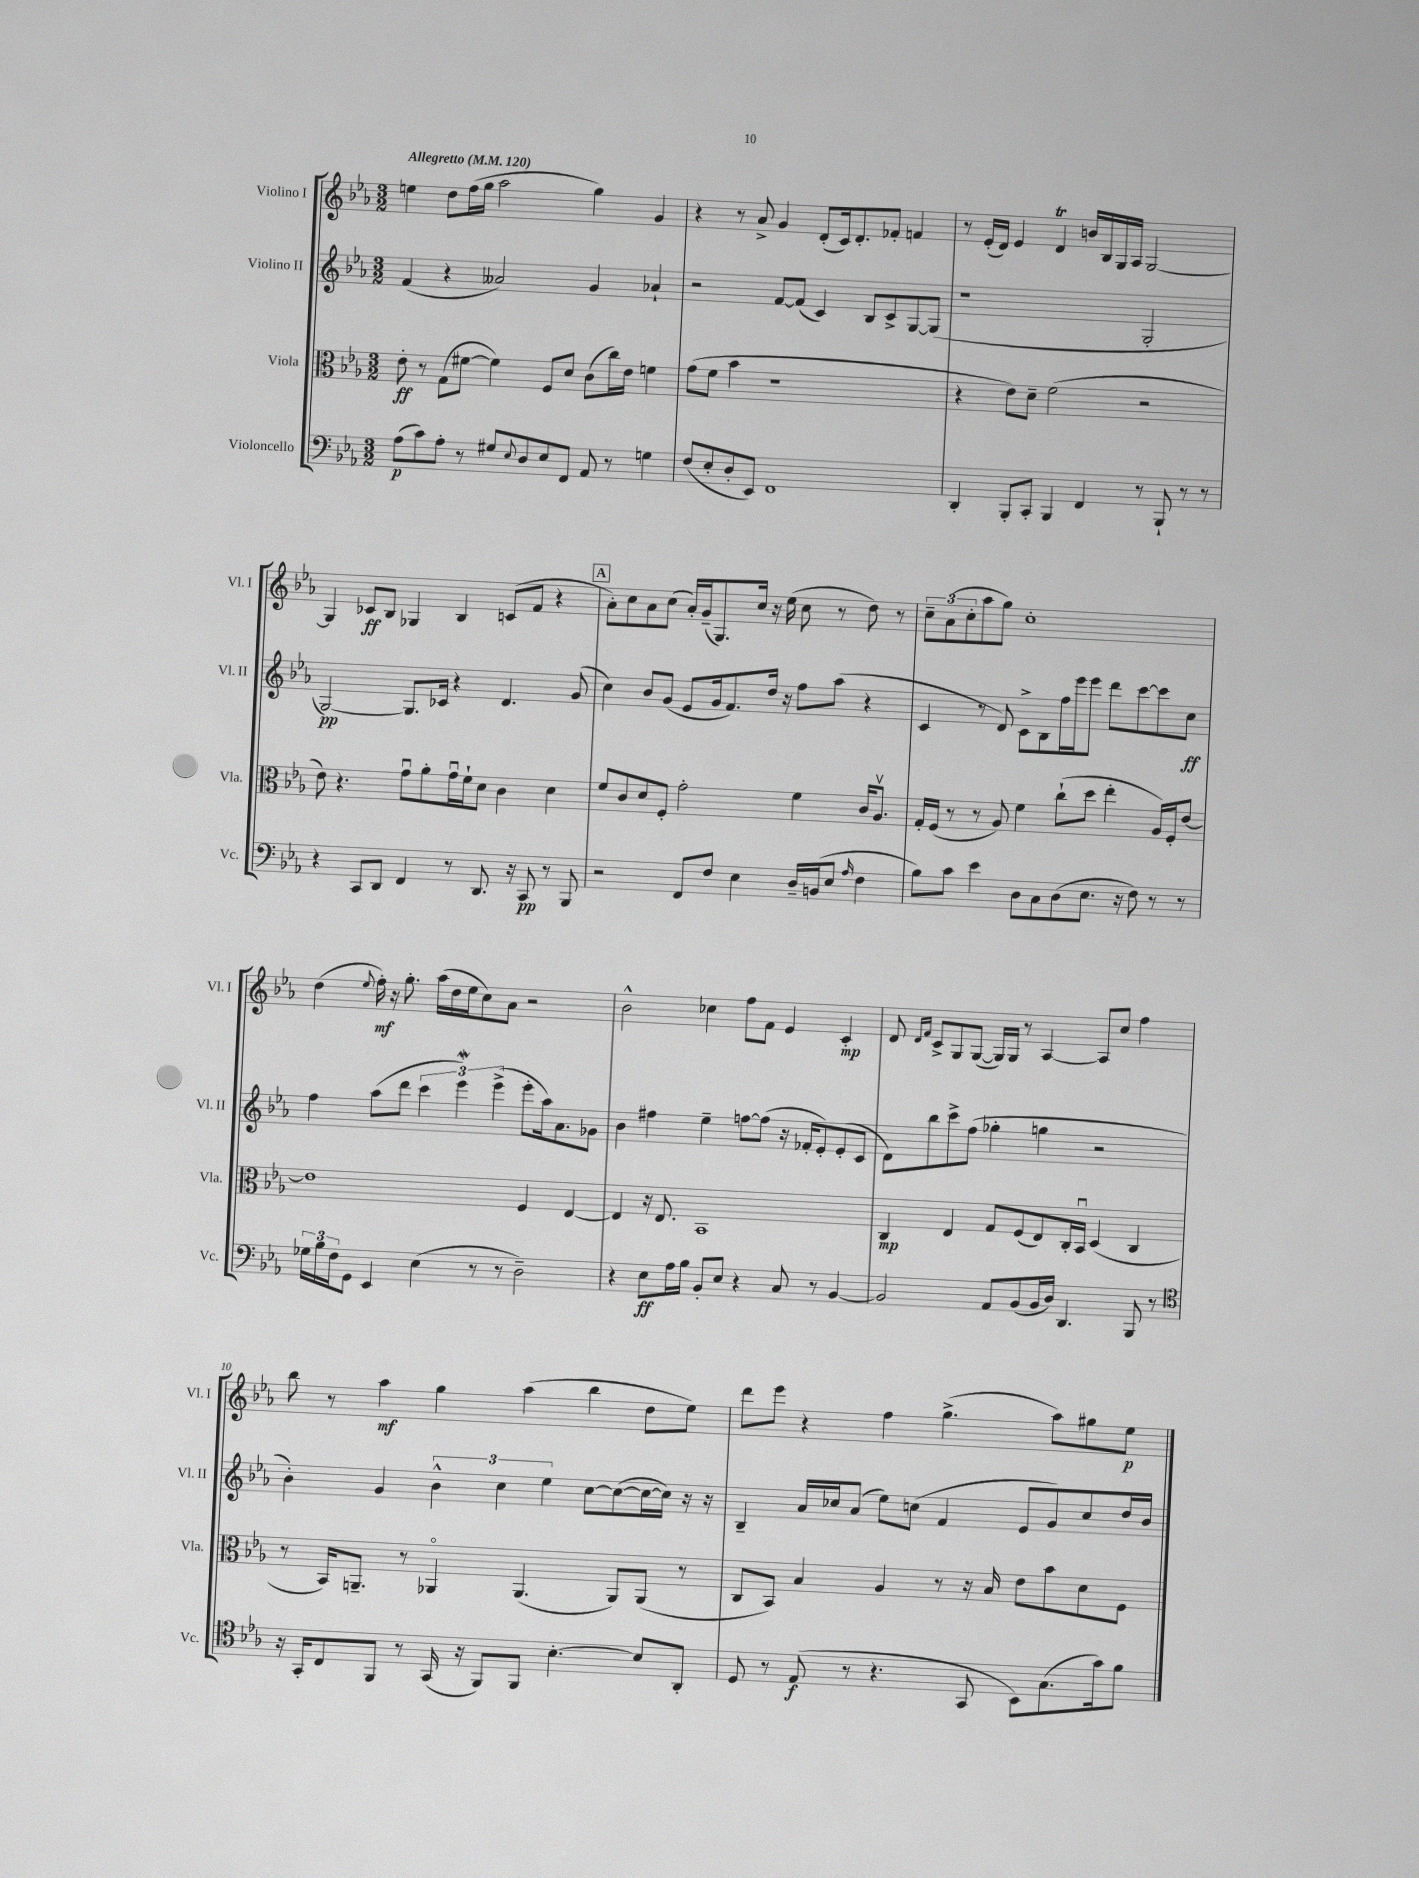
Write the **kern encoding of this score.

**kern	**kern	**kern	**kern
*staff4	*staff3	*staff2	*staff1
*clefF4	*clefC3	*clefG2	*clefG2
*k[b-e-a-]	*k[b-e-a-]	*k[b-e-a-]	*k[b-e-a-]
*M3/2	*M3/2	*M3/2	*M3/2
*MM120	*MM120	*MM120	*MM120
(8A-\L	8e-'\	(4f/	4ee\
8c\)	8r	.	.
8A-'\J	(8G\L	4r	8dd\L
8r	[8f#\J	.	(16ff\L
.	.	.	16gg\JJ
8G#/L	4f#\])	2a--/)	2aa-\
8qqE-/	.	.	.
8D/	.	.	.
8E-/	8F/L	.	.
8FF/J	8d/J	.	.
8AA-/	(8c\L	4g/	4gg\)
8r	16cc\L)	.	.
.	16e-\JJ	.	.
4G\	4f\	4a-`/	4g/
=	=	=	=
(8F/L	(8g\L	2r	4r
8E-'/	8f\J	.	.
8D'/	4b-\	.	8r
8EE-/J)	.	.	8a-^/
1FF	1r	[8f/L	4g/
.	.	(8f/]J	.
.	.	4c/)	(8d'/L
.	.	.	16c/k)
.	.	.	8.d'/
.	.	8B-/L	.
.	.	8c^/	8f-'/J
.	.	[8G/	4f/
.	.	(8G/]J	.
=	=	=	=
4DD'/	4r	1r	8r
.	.	.	(16e-'/LL
.	.	.	16d/JJ)
8BBB-'/L	8e-\L)	.	4e-/
8CC'/J	8d~\J	.	.
4BBB-/	(2f\	.	4d/
4FF/	.	.	16b/LL
.	.	.	16B-/
.	.	.	16G/
.	.	.	16A-/JJ
8r	2r	2G'/	[2G/
8BBB-`/	.	.	.
8r	.	.	.
8r	.	.	.
=	=	=	=
4r	8e-\)	[2G/)	4G/]
.	4.r	.	.
8CC/L	.	.	8c-/L
8DD/J	.	.	8B-/J
4FF/	8gu\L	8.G/]L	4G-/
.	8a-'\	.	.
.	.	16c-/Jk	.
8r	16gu\L	4r	4B-/
.	16f`\J	.	.
8.DD/	8d\J	.	.
.	4c\	4.d/	(8c/L
16r	.	.	.
8CC/	.	.	8f/J
8r	4d\	.	4r
8BBB-/	.	(8g/	.
=	=	=	=
2r	8f/L	4cc\)	8a-'\L)
.	8c/	.	8cc\
.	8d/	8b-/L	8a-\
.	8F'/J	(8g/J	(8cc\J
8FF/L	2g'\	8e-/L	16a-'/LL)
.	.	.	(16g~/J
8F/J	.	16g/k	8.G/)
.	.	8.f/)	.
4E-\	.	.	.
.	.	.	16cc/Jk
.	.	16dd/Jk	16r
.	.	16r	(16ee-\
16D~/LL	4f\	8ff\L	8cc\
(16BB/J	.	.	.
8E-/J	.	(8aa-\J	8r
16qqA-/	.	.	.
4F\	16c/LK	4r	8dd\)
.	8.A-v/J	.	.
.	.	.	8r
=	=	=	=
8B-\L)	16G'/LL	4c/	12cc~\L
.	(16F/JJ	.	.
.	.	.	(12a-\
8c\J	8r	.	.
.	.	.	12cc'\
4e-\	8r	8r	8aa-\
.	8A-/)	8d/)	8gg\J)
8D\L	4f\	8c^\L	1cc'
8C\	.	8B-\	.
(8D\	(8cc`\L	16ff\L	.
.	.	16eee-\J	.
8.E-\J	8dd\J	8eee-\J	.
.	4ee-'\	8ddd\L	.
16r	.	.	.
8F\)	.	[8ccc\	.
8r	16A-/LL)	8ccc\]	.
.	16F'/J	.	.
8r	[8e-/J	8cc\J	.
=	=	=	=
24G-\LL	1e-]	4ff\	(4dd\
24B-\	.	.	.
24F\J	.	.	.
8GG\J	.	.	.
.	.	.	8qqee-/
4EE-/	.	(8aa-\L	16ff'\)
.	.	.	16r
.	.	8ddd\J	8.gg'\
(4E-\	.	6ccc\	.
.	.	.	(16aa-\LL
.	.	.	16dd\
.	.	6eee-\)	.
.	.	.	16ee-\J
8r	.	.	8cc\)
.	.	(6eee-^\	.
8r	.	.	8a-\J
2D~\)	4F/	8eee-'\L	2r
.	.	16aa-\k)	.
.	.	8.a-\	.
.	[4E-/	.	.
.	.	8g-\J	.
=	=	=	=
4r	4E-/]	4b-\	2b-^^\
8E-\L	16r	4ff#\	.
.	8.E-/	.	.
16A-\L	.	.	.
16B-\JJ	.	.	.
8BB-'/L	1BB-	4ee-~\	4cc-\
8E-/J	.	.	.
4r	.	[8ff\L	8ff\L
.	.	(8ff\]J	8f\J
8C/	.	16r	4e-/
.	.	16f-'/LK	.
8r	.	8e-'/)	.
[4BB-/	.	(8e-'/	4c'/
.	.	8c/J	.
=	=	=	=
2BB-/]	4C/	8d\L)	8d/
.	.	.	16qqd/LL
.	.	.	16qqf/JJ
.	.	8bb-\	8c^/L
.	4E-/	8ccc^\	8G/
.	.	(8ff\J	([8G/J
8AA-/L	8G/L	4gg-'\	16G/]LL)
.	.	.	16G/JJ
(8BB-/	(8F/	.	8r
16BB-/L	8E-/)	4gg\	[4A-/
16D/JJ)	.	.	.
4.DD/	16C'/L	.	.
.	16BB-u/JJ	.	.
.	(4D/	2r	8A-/]L
.	.	.	8cc/J
8BBB-/	4C/	.	4ff\
8r	.	.	.
=	=	=	=
*clefC4	*	*	*
16r	8r	4b-'\)	8bb-\
16GG'/LK	.	.	.
8C/	16BB-/LK)	.	8r
.	8.AA~/J	.	.
8FF/J	.	4g/	4aa-\
8r	8r	.	.
(16GG/	4AA-o/	6b-^^\	4gg\
16r	.	.	.
8FF/L)	.	.	.
.	.	6cc\	.
8FF/J	(4.AA-/	.	(4aa-\
.	.	6ee-\	.
[4.B-'\	.	.	.
.	.	[8cc\L	4bb-\
.	8AA-/L)	(8cc\_	.
8B-/]L	(8AA-/J	16cc\_L	8dd\L
.	.	16cc\]JJ)	.
8AA-'/J	8r	16r	8ee-\J)
.	.	16r	.
=	=	=	=
8D/	8C/L	4B-~/	8ddd\L
8r	8BB-/J)	.	8eee-\J
(8E-/	4B-/	16a-/LL	4r
.	.	16cc-/J	.
8r	.	(8a-/J	.
4.r	4A-/	8ee-\L)	4ff\
.	.	(8cc\J	.
.	8r	4f/	(4.gg^\
8GG/	16r	.	.
.	16B-/	.	.
8BB-\L)	8e-\L	8e-/L	.
(8.G\	8b-\	8g/)	8aa-\L)
.	8d\	8cc/	8gg#\
16g\k)	.	.	.
8f\J	8F\J	16dd/L	8ee-\J
.	.	16b-/JJ	.
==	==	==	==
*-	*-	*-	*-
